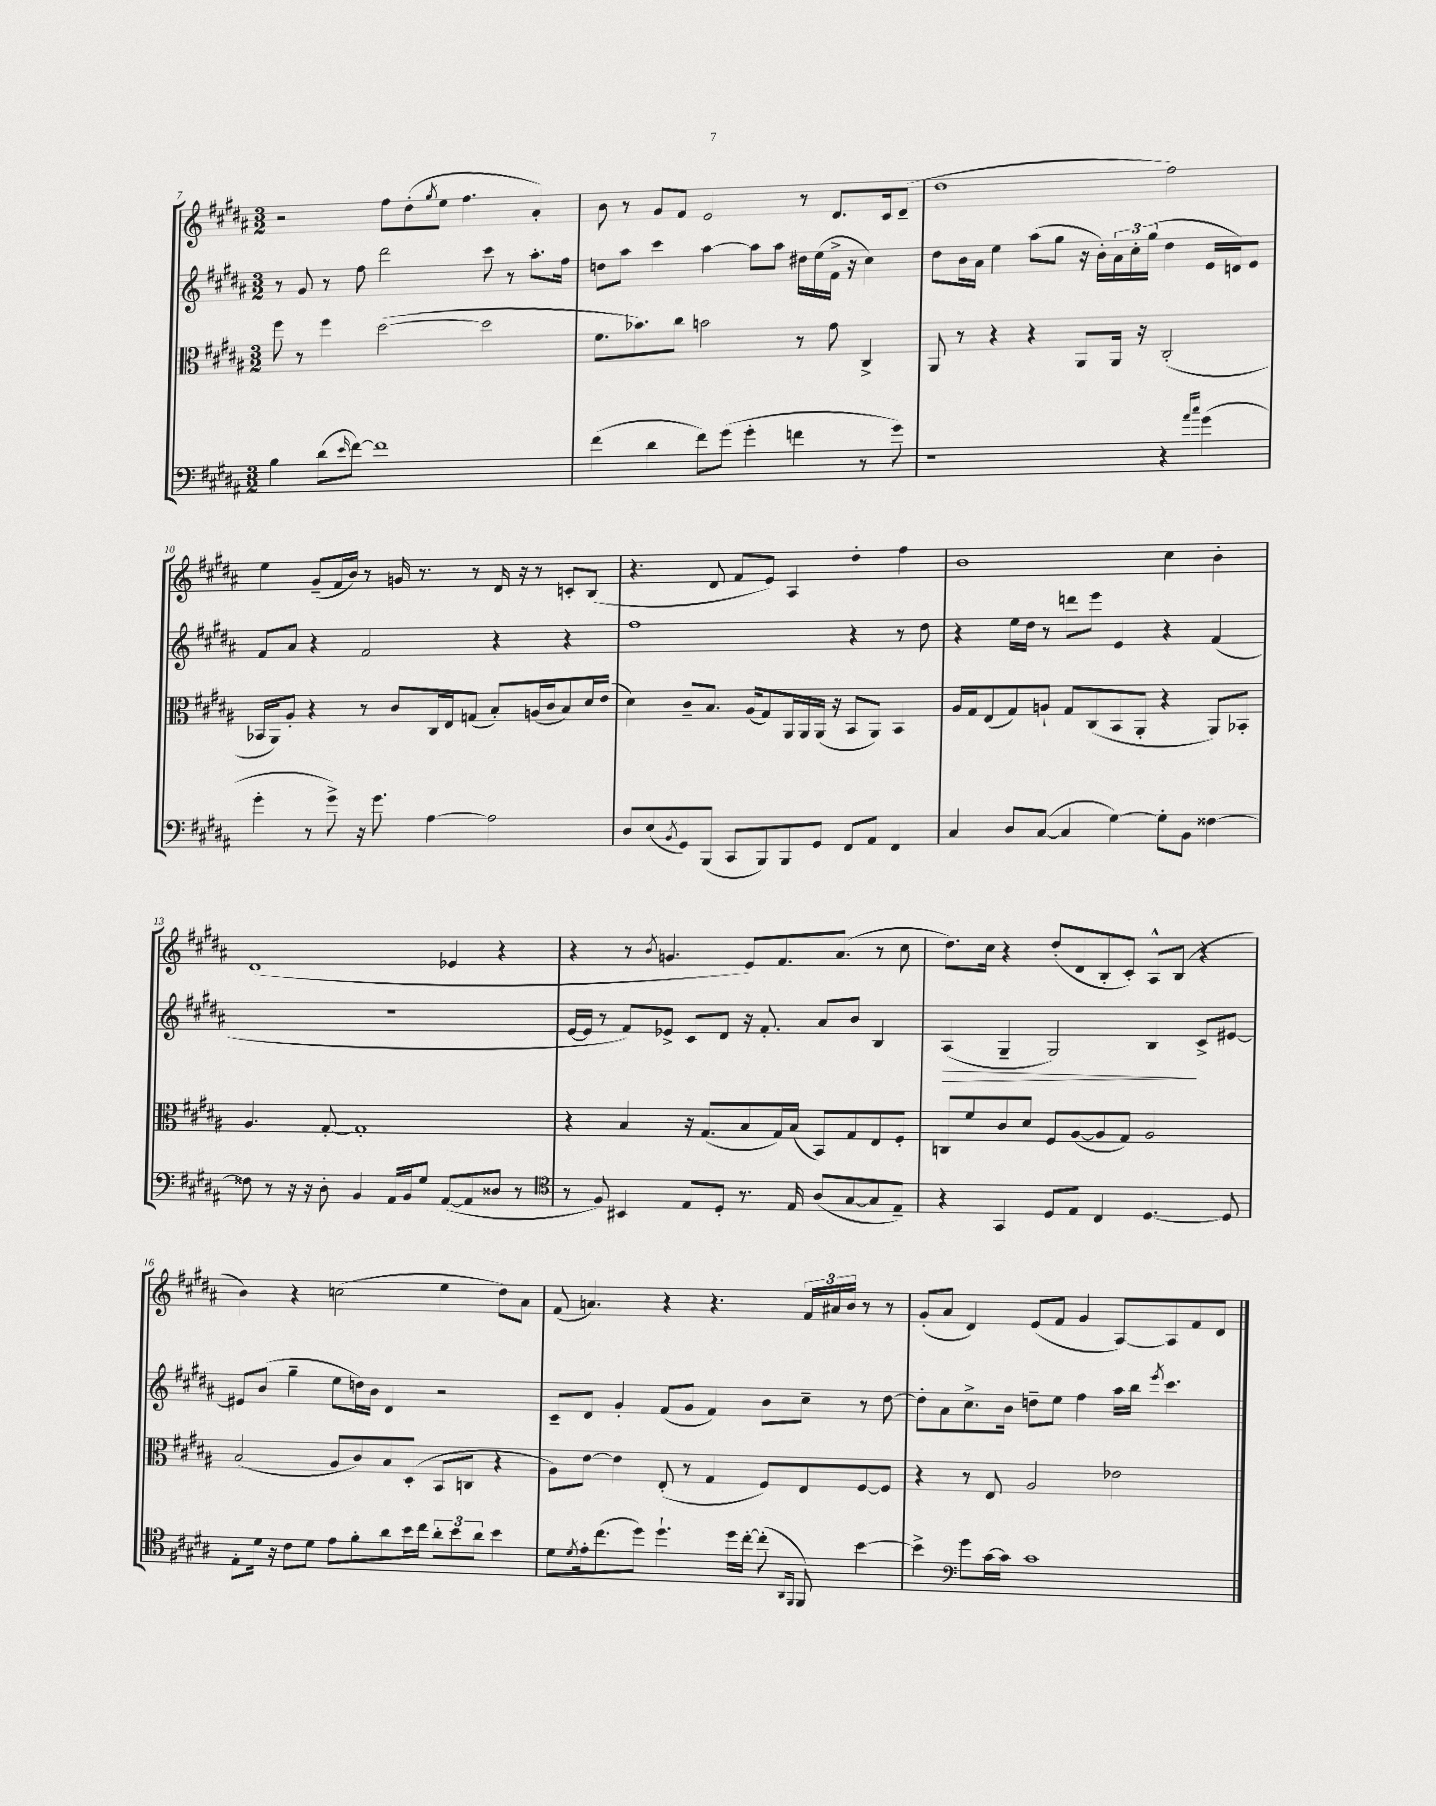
<<
\new StaffGroup <<
\new Staff = "s0" {
    \clef treble \key b \major \numericTimeSignature \time 3/2
    r2 fis''8 dis''8-.( \acciaccatura { gis''8 } e''8 fis''4. ais'4-.) |
    b'8 r8 gis'8 fis'8 e'2 r8 dis'8. cis'16 dis'8--( |
    dis''1 fis''2) |
    e''4 gis'8--( fis'16 b'16) r8 g'16 r8. r8 dis'16 r16 r8 c'8-. b8( |
    r4. dis'8 fis'8 e'8) ais4 dis''4-. fis''4 |
    b'1 cis''4 b'4-. |
    dis'1( ees'4 r4 |
    r4 r8 \acciaccatura { b'8 } g'4. e'8) fis'8. ais'8.( r8 cis''8 |
    dis''8.) cis''16 r4 dis''8-.( dis'8 b8-. cis'8-.) ais8-^ b8( r4 |
    b'4) r4 c''2( e''4 dis''8) ais'8 |
    fis'8( a'4.) r4 r4. \tuplet 3/2 { fis'16 ais'16 b'16 } r8 r8 |
    gis'8-.( ais'8 dis'4) e'8( fis'8 gis'4 ais8~) ais8 fis'8 dis'8 \bar "|." |
}
\new Staff = "s1" {
    \clef treble \key b \major \numericTimeSignature \time 3/2
    r8 gis'8 r8 fis''8 dis'''2 cis'''8 r8 ais''8.-. fis''16 |
    d''8 ais''8 cis'''4 ais''4~ ais''8 ais''8 dis''16 e''16( fis'16-> r16 cis''4) |
    dis''8 b'16 ais'16 e''4 ais''8( gis''8 r16 b'16-.) \tuplet 3/2 { ais'16 cis''16-. gis''16( } dis''4 e'16 d'16) e'8 |
    fis'8 ais'8 r4 fis'2 r4 r4 |
    fis''1 r4 r8 dis''8 |
    r4 e''16 dis''16 r8 d'''8 e'''8 e'4 r4 fis'4( |
    R1. |
    e'16~ e'16 r8 fis'8) ees'8-> cis'8 dis'8 r16 fis'8.-. ais'8 b'8 b4 |
    ais4\>( gis4-- gis2) b4\! cis'8-> eis'8~ |
    eis'8 b'8( gis''4-- e''8 d''16) b'16 dis'4 r2 |
    cis'8-- dis'8 gis'4-. fis'8( gis'8 fis'4) b'8 cis''8-- r8 dis''8~ |
    dis''8-. ais'8 cis''8.-> b'16 d''8-- e''8 fis''4 ais''16 b''16 \acciaccatura { e'''8 } cis'''4. \bar "|." |
}
\new Staff = "s2" {
    \clef alto \key b \major \numericTimeSignature \time 3/2
    fis''8 r8 fis''4 dis''2~( dis''2 |
    fis'8. bes'8.) cis''8 b'2 r8 gis'8 cis4-> |
    ais,8 r8 r4 r4 ais,8 ais,16 r16 cis2-.( |
    bes,16 ais,16) ais8-. r4 r8 cis'8 cis16 e16 g8( b8-.) a16( cis'16 b8) dis'16 e'16( |
    dis'4) cis'8-- b8. ais16( gis8) ais,16 ais,16 ais,16( r16 b,8 ais,8) b,4 |
    ais16 gis16 e8( gis8) a8-! gis8 cis8( b,8 ais,8-. r4 ais,8) bes,8-. |
    ais4. gis8~-. gis1-. |
    r4 b4 r16 gis8.( b8 gis16) b16( b,8) gis8 e8 fis8-. |
    c8 fis'8 cis'8 dis'8 fis8 ais8~( ais8 gis8) ais2 |
    b2( ais8 cis'8) b8 dis8-.( b,8 c8 r4 |
    ais8) e'8~ e'4 e8-.( r8 gis4 fis8) e8 fis8~ fis8 |
    r4 r8 e8 ais2 ees'2 \bar "|." |
}
\new Staff = "s3" {
    \clef bass \key b \major \numericTimeSignature \time 3/2
    b4 dis'8( \grace { e'16 } fis'8~) fis'1 |
    fis'4( dis'4 fis'8) gis'8( gis'4-. f'4 r8 gis'8) |
    r1 r4 \grace { ais'16 cis''16 } gis'4( |
    gis'4-. r8 gis'8->) r16 gis'8. ais4~ ais2 |
    dis8 e8( \acciaccatura { b,8 } gis,8) b,,8( cis,8 b,,8) b,,8 gis,8 fis,8 ais,8 fis,4 |
    cis4 dis8 cis8~( cis4 gis4~) gis8-. b,8 fisis4~ |
    fisis8 r8 r16 r16 dis8-. b,4 ais,16 b,16 gis8 ais,8~( ais,8 disis8 r8 |
    \clef tenor r8 fis8) bis,4 e8 dis8-. r8. e16 ais8( gis8~ gis8 e8--) |
    r4 gis,4 dis8 e8 cis4 dis4.~ dis8 |
    e8-. dis'16 r16 cis'8 dis'8 e'8 fis'8-. ais'8 b'16 cis''16 \tuplet 3/2 { ais'8-. b'8 ais'8 } b'4 |
    dis'8 \acciaccatura { dis'8 } e'16-. cis''8.( dis''8) dis''4.-! dis''16 cis''16~-. cis''8-.( \grace { ais,16 fis,16 } fis,8) b'4~ |
    b'4-> \clef bass gis'8 cis'16~ cis'16 cis'1 \bar "|." |
}
>>
>>
\layout { \context { \Score currentBarNumber = #7 } }
